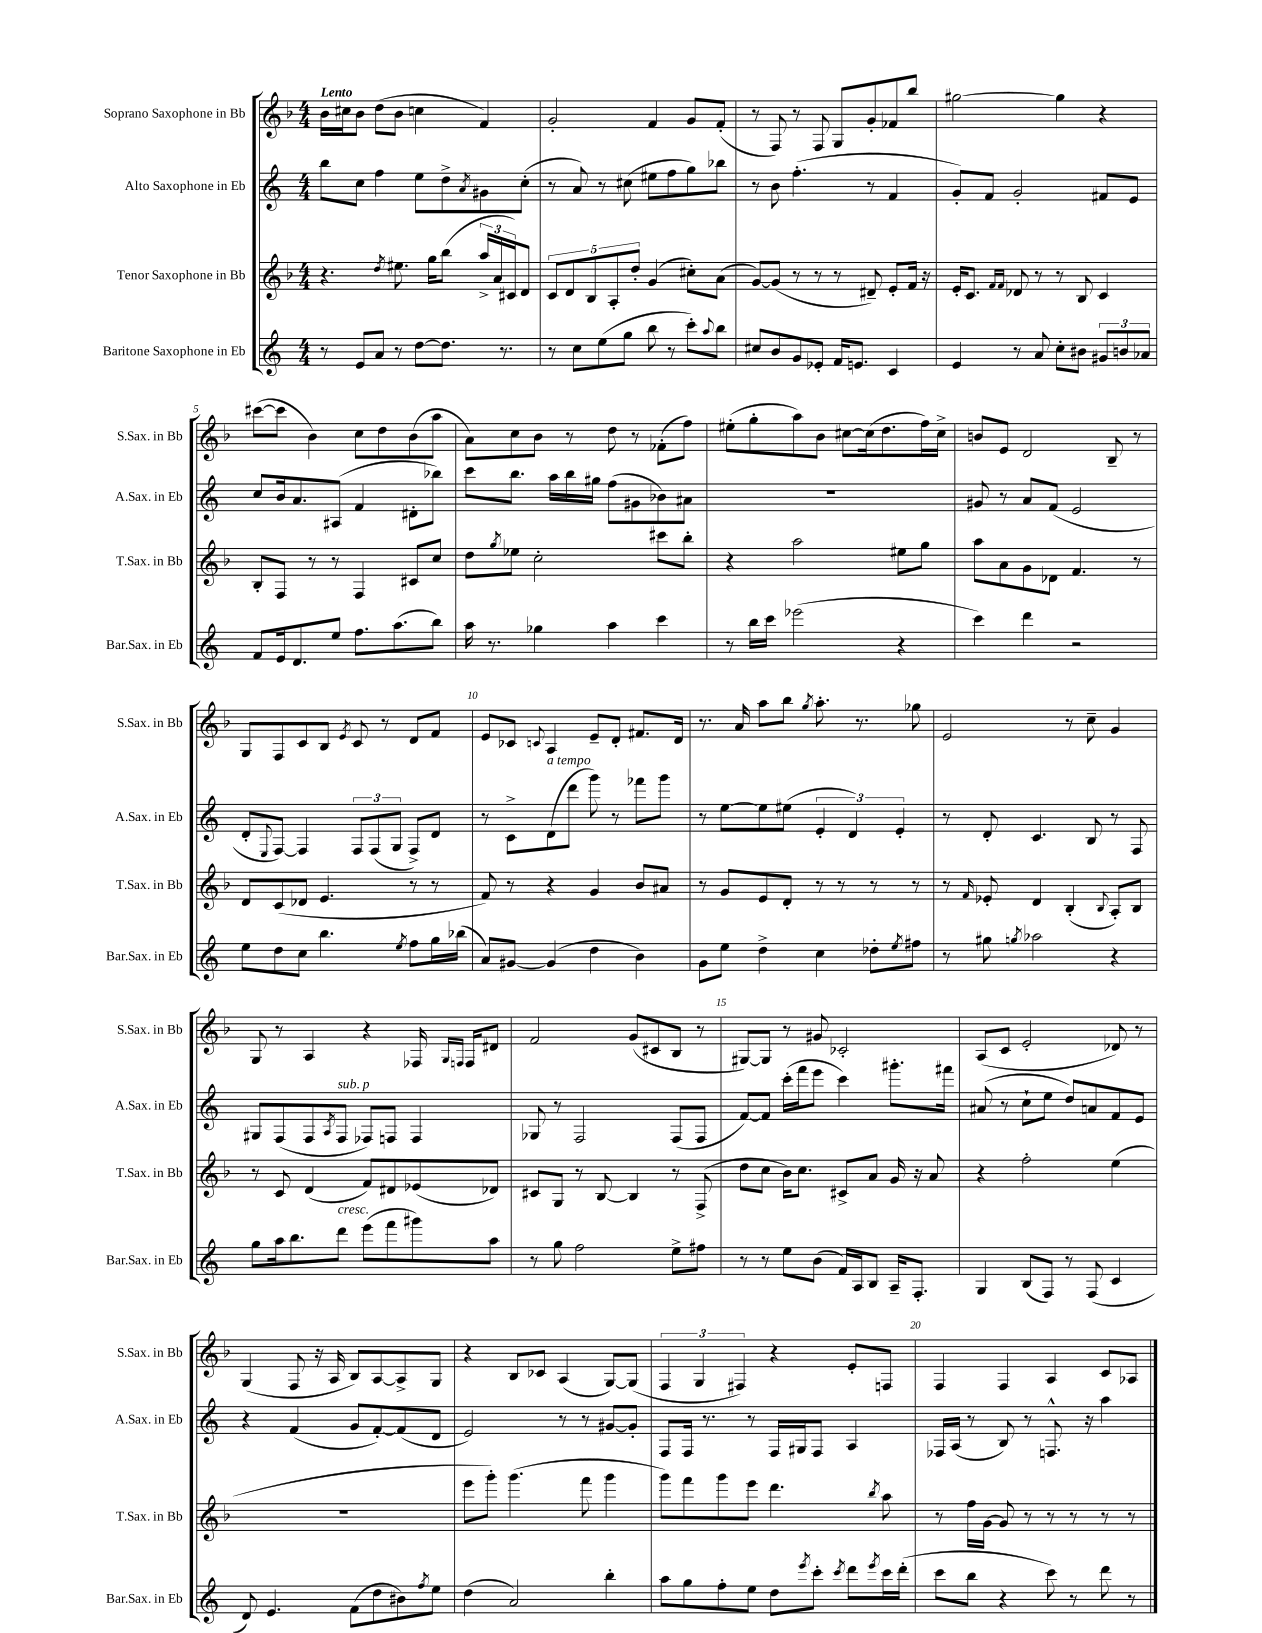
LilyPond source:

<<
\new StaffGroup <<
\new Staff = "s0" \with { instrumentName = "Soprano Saxophone in Bb" shortInstrumentName = "S.Sax. in Bb" } {
    \clef treble \key f \major \numericTimeSignature \time 4/4 \tempo "Lento"
    bes'16 cis''16 bes'8 d''8( bes'8 c''4 f'4) |
    g'2-. f'4 g'8 f'8-.( |
    r8 f8) r8 f8 g8 g'8-. fes'8 bes''8 |
    gis''2~ gis''4 r4 |
    cis'''8~( cis'''8 bes'4) c''8 d''8 bes'8( a''8 |
    a'8) c''8 bes'8 r8 d''8 r8 fes'8-.( f''8) |
    eis''8-.( g''8-. a''8) bes'8 cis''8~ cis''16( d''8. f''16) cis''16-> |
    b'8 e'8 d'2 bes8-- r8 |
    g8 f8 c'8 bes8 \acciaccatura { e'8 } c'8 r8 d'8 f'8 |
    e'8 ces'8 \appoggiatura { c'8 } a4 e'8-- d'8-. fis'8. d'16 |
    r8. a'16 a''8 bes''8 \acciaccatura { g''8 } a''8.-. r8. ges''8 |
    e'2 r8 c''8-- g'4 |
    g8 r8 a4 r4 fes16 \grace { g16 f16 } f16 dis'8 |
    f'2 g'8( cis'8 bes8 r8 |
    gis8~) gis8 r8 gis'8 ces'2-. |
    a8( c'8 e'2-. des'8) r8 |
    g4( f8 r16 a16 bes8) a8~ a8-> g8 |
    r4 bes8 ces'8 a4( g8~) g8( |
    \tuplet 3/2 { f4 g4 fis4) } r4 e'8-. f8 |
    f4 f4 a4 c'8 aes8 \bar "|." |
}
\new Staff = "s1" \with { instrumentName = "Alto Saxophone in Eb" shortInstrumentName = "A.Sax. in Eb" } {
    \clef treble \key c \major \numericTimeSignature \time 4/4
    b''8 c''8 f''4 e''8 d''8-> \acciaccatura { a'8 } gis'8 c''8-.( |
    r8 a'8) r8 cis''8( eis''8 f''8 g''8) bes''8 |
    r8 b'8 f''4.-.( r8 f'4 |
    g'8-.) f'8 g'2-. fis'8 e'8 |
    c''8 b'16 a'8. ais8( f'4 dis'8-. bes''8) |
    c'''8 b''8. a''16 b''16 gis''16 f''8( gis'8 bes'8) ais'8 |
    R1 |
    gis'8 r8 a'8 f'8( e'2 |
    d'8-. \appoggiatura { e8 } f8~) f4 \tuplet 3/2 { f8 f8( g8 } f8->) d'8 |
    r8 c'8-> d'8^\markup { \italic "a tempo" }( d'''8 g'''8) r8 fes'''8 g'''8 |
    r8 e''8~ e''8 eis''8( \tuplet 3/2 { e'4-. d'4) e'4-. } |
    r8 d'8-. c'4. b8 r8 f8 |
    gis8 f8( f8 \acciaccatura { a8 } f8^\markup { \italic "sub. p" } fes8) f8 f4 |
    ges8 r8 f2 f8( f8 |
    f'8~) f'8 c'''16-.( f'''16 e'''8 c'''4) gis'''8.-. fis'''16 |
    ais'8( r8 c''8-! e''8 d''8) a'8 f'8 e'8 |
    r4 f'4( g'8 f'8~-.) f'8( d'8 |
    e'2) r8 r8 gis'8~ gis'8-. |
    f8 f16 r8. r8 f16 gis16 f8 a4 |
    fes16 a16( r8 b8) r8 f8.-^ r16 a''4 \bar "|." |
}
\new Staff = "s2" \with { instrumentName = "Tenor Saxophone in Bb" shortInstrumentName = "T.Sax. in Bb" } {
    \clef treble \key f \major \numericTimeSignature \time 4/4
    r4. \acciaccatura { d''8 } eis''8. g''16 bes''8( \tuplet 3/2 { a''16-> a'16 cis'16) } d'8 |
    \tuplet 5/4 { c'8 d'8 bes8 a8-. d''8-. } g'4( cis''8-.) a'8( |
    g'8~) g'8( r8 r8 r8 dis'8--) e'8-. f'16 r16 |
    e'16-. c'8. \grace { f'16 f'16 } des'8 r8 r8 bes8 c'4 |
    bes8-. f8 r8 r8 f4 cis'8 c''8 |
    d''8 \acciaccatura { g''8 } ees''8 c''2-. cis'''8 bes''8-. |
    r4 a''2 eis''8 g''8 |
    a''8 a'8 g'8 des'8 f'4. r8 |
    d'8 c'8( des'8 e'4. r8 r8 |
    f'8) r8 r4 g'4 bes'8 ais'8 |
    r8 g'8 e'8 d'8-. r8 r8 r8 r8 |
    r8 \grace { f'16 } ees'8-. d'4 bes4-.( \appoggiatura { bes8 } a8-.) bes8 |
    r8 c'8 d'4( f'8) dis'8 ees'8( des'8) |
    cis'8 g8 r8 bes8~ bes4 r8 f8->( |
    d''8 c''8 bes'16) c''8. cis'8-> a'8 g'16 r16 a'8 |
    r4 f''2-. e''4( |
    R1 |
    e'''8 g'''8-.) g'''4.( f'''8 g'''4 |
    g'''8) f'''8 g'''8 e'''8 d'''4. \acciaccatura { bes''8 } a''8 |
    r8 f''16 g'16~ g'8 r8 r8 r8 r8 r8 \bar "|." |
}
\new Staff = "s3" \with { instrumentName = "Baritone Saxophone in Eb" shortInstrumentName = "Bar.Sax. in Eb" } {
    \clef treble \key c \major \numericTimeSignature \time 4/4
    r8 e'8 a'8 r8 d''8~ d''8. r8. |
    r8 c''8 e''8( g''8 b''8 r8 c'''8-.) \appoggiatura { a''8 } b''8 |
    cis''8 b'8 g'8 ees'8-. f'16 e'8. c'4 |
    e'4 r8 a'8 c''8-. bis'8 \tuplet 3/2 { gis'8 b'8 aes'8 } |
    f'8 e'16 d'8. e''8 f''8. a''8.( b''8) |
    a''16 r8. ges''4 a''4 c'''4 |
    r8 b''16 c'''16 ees'''2( r4 |
    c'''4) d'''4 r2 |
    e''8 d''8 c''8 b''4. \acciaccatura { e''8 } f''8 g''16 bes''16( |
    a'8) gis'8~ gis'4( d''4 b'4) |
    g'8 e''8 d''4-> c''4 des''8-. \acciaccatura { e''8 } fis''8 |
    r8 gis''8 \acciaccatura { g''8 } aes''2 r4 |
    g''8 a''16 b''8. d'''8^\markup { \italic "cresc." } e'''8( f'''8 gis'''8) a''8 |
    r8 g''8 f''2 e''8-> fis''8 |
    r8 r8 e''8 b'8( f'16) a16 b8 a16-- f8.-. |
    g4 b8( f8) r8 f8( c'4 |
    d'8) e'4. f'8( d''8 bis'8) \acciaccatura { f''8 } e''8 |
    d''4( a'2) b''4-. |
    a''8 g''8 f''8-. e''8 d''8 \acciaccatura { e'''8 } c'''8-. \acciaccatura { c'''8 } d'''8 \acciaccatura { e'''8 } c'''16 d'''16-.( |
    c'''8 b''8 r4 c'''8) r8 d'''8 r8 \bar "|." |
}
>>
>>
\layout { \context { \Score \override BarNumber.break-visibility = ##(#f #t #t) barNumberVisibility = #(every-nth-bar-number-visible 5) } }
